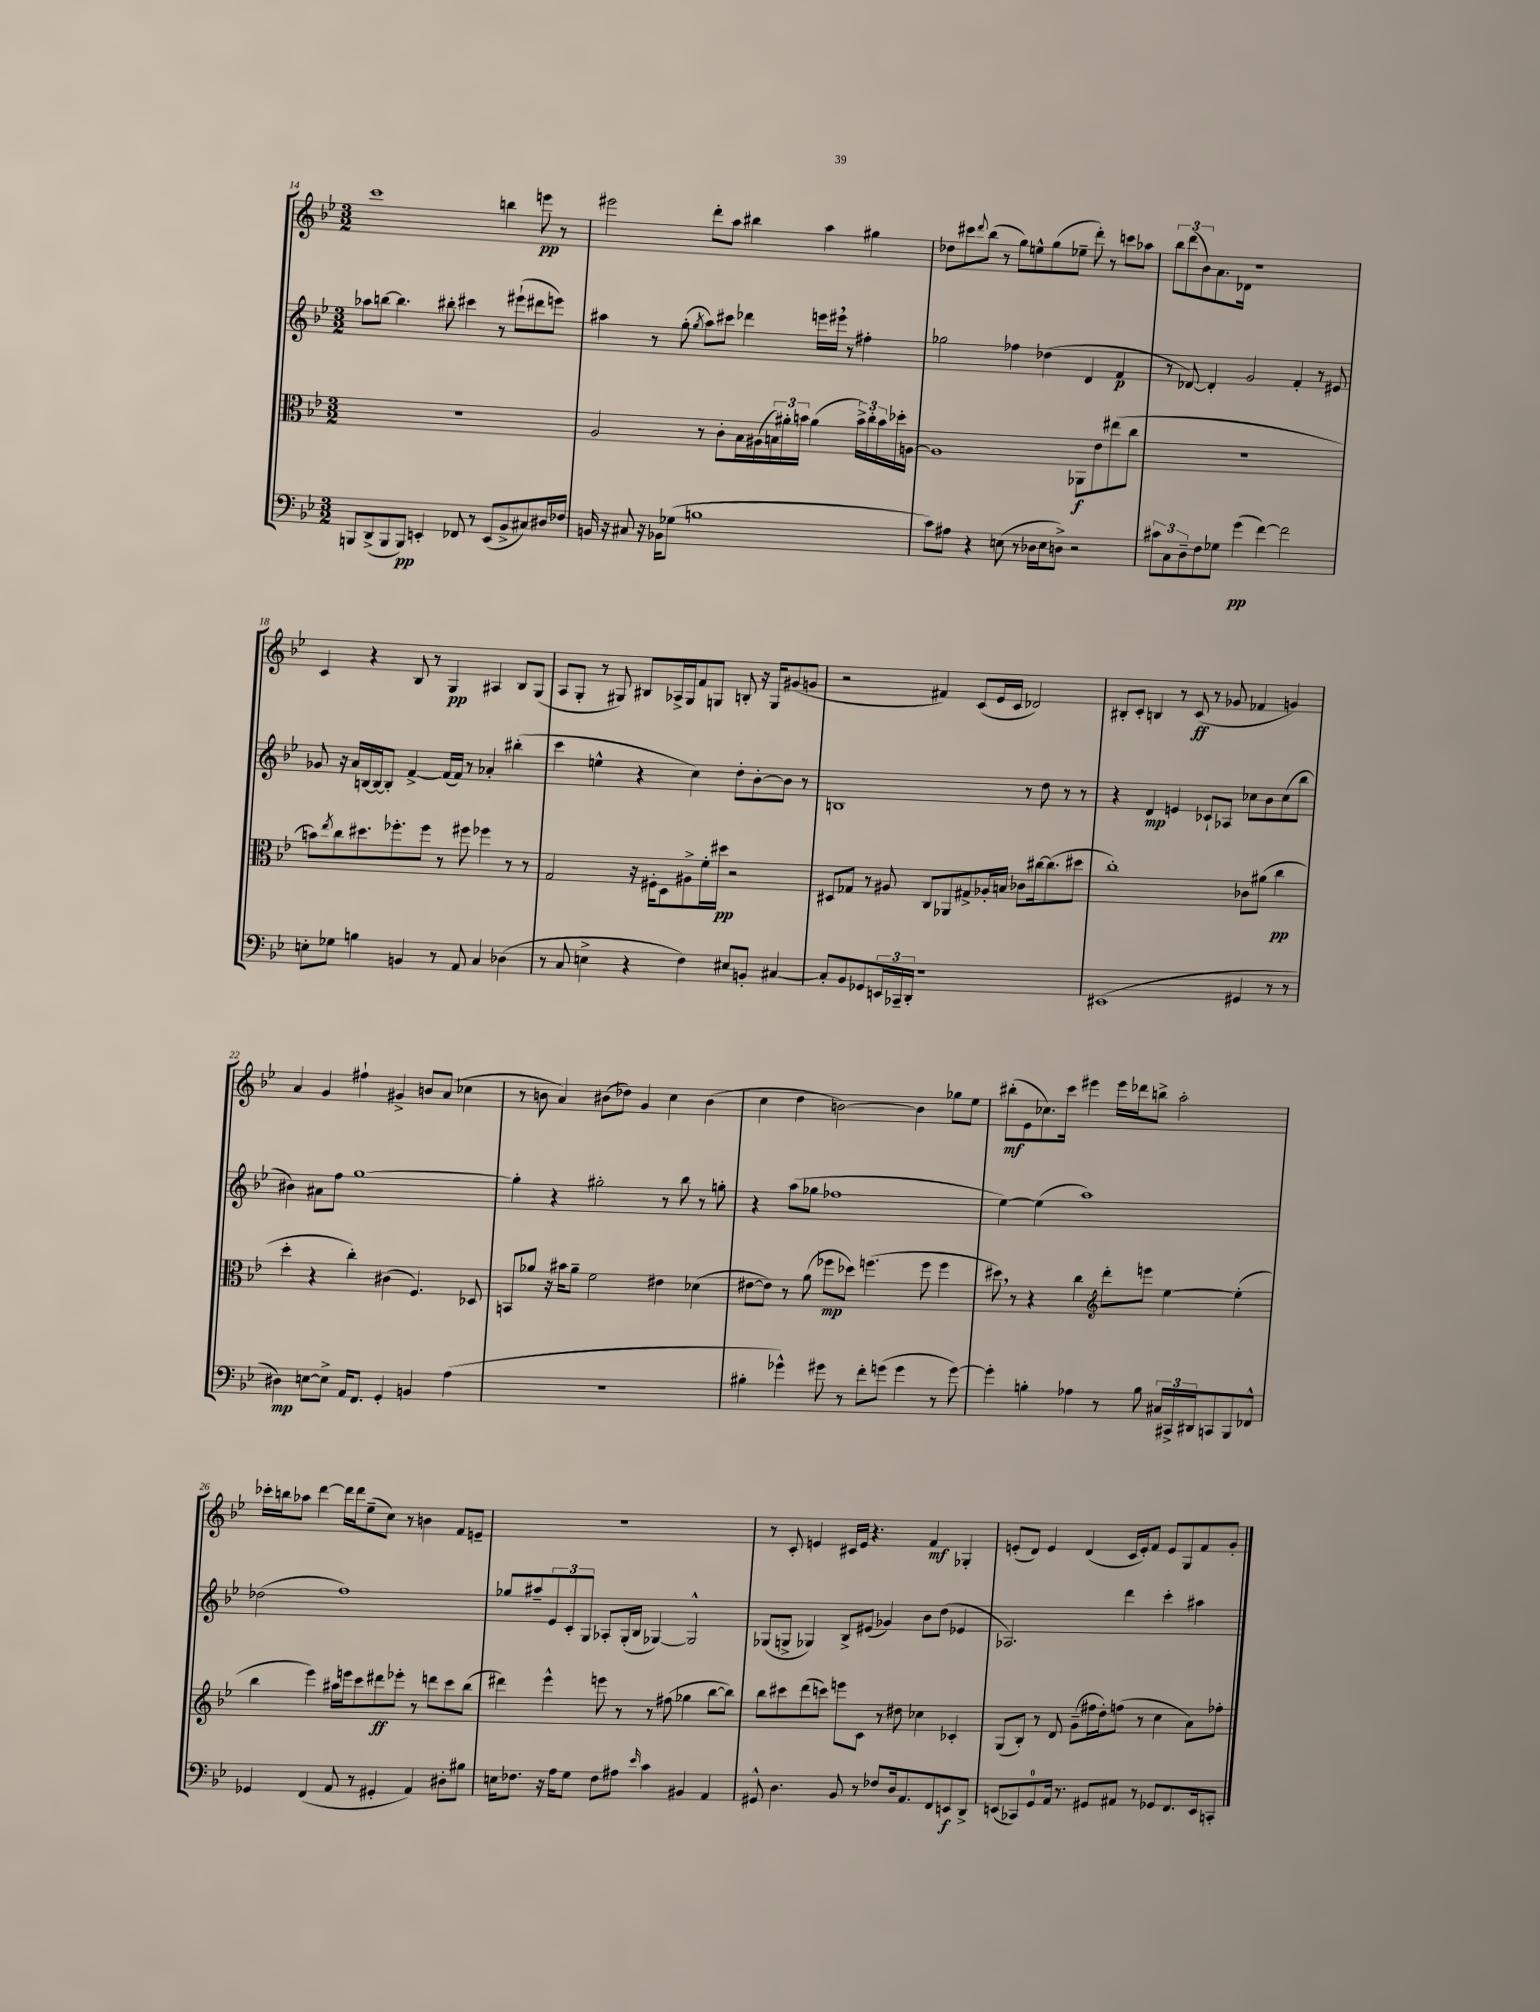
<<
\new StaffGroup <<
\new Staff = "s0" {
    \clef treble \key bes \major \numericTimeSignature \time 3/2
    c'''1 b''4 e'''8\pp r8 |
    eis'''2 d'''8-. a''8 bis''4 a''4 gis''4 |
    des''8 cis'''8 \appoggiatura { d'''8 } bes''8( r8 g''8) e''8-^ g''8( ees''8-- d'''8-.) r8 c'''8 aes''8 |
    \tuplet 3/2 { bes''8 d'''8( bes'8) } a'8. des'16 r1 |
    c'4 r4 bes8 r8 g4\pp ais4 bes8 g8( |
    a8 g8-. r8 gis8) bis8 aes16-> gis16 f'8 g8 b8-. r16 g16 gis'8( g'8 |
    r2 fis'4) c'8( ees'16 c'16 des'2) |
    bis8-. c'8-. b4 r8 c'8\ff( r8 ges'8 fes'4 g'4) |
    a'4 g'4 fis''4-! gis'4-> b'8 a'8( ces''4 |
    r8 b'8 a'4) bis'8( des''8) g'4 c''4 bis'4( |
    c''4 d''4 b'2~) b'4 ges''8 ees''8 |
    bis''8-.\mf( ees'8 ces''8.) c'''16 eis'''4 eis'''16 des'''16 b''8-> a''2-. |
    ces'''16-. b''16 aes''8 d'''4~ d'''16 d'''16 ees''8--( c''8) r8 b'4 f'8 e'8-- |
    R1. |
    r8 c'8-. e'4 cis'16 e'16 r4. f'4\mf ges4-. |
    e'8-.( d'8) e'4 d'4( c'16 e'16-.) f'8 e'8 g8 f'8 g'8-. \bar "|." |
}
\new Staff = "s1" {
    \clef treble \key bes \major \numericTimeSignature \time 3/2
    aes''8 b''8~ b''4. bis''8-. cis'''4 r8 eis'''8-!( dis'''8 e'''8) |
    ais''4 r8 g''8-.( \acciaccatura { g''8 } ais''8) cis'''8 des'''4 e'''16 eis'''16 \breathe r8 fis''4-. |
    ges''2 fes''4 des''4( d'4 f'4\p |
    r8 des'8~) des'4-. g'2 f'4-. r8 eis'8 |
    ges'8 r16 a'16 b16~ b16~ b8-. f'4~-> f'16( f'16) r8 aes'4-. bis''4-.( |
    c'''4 e''4-^ r4 c''4) d''8-. bes'8~-. bes'8 r8 |
    b1 r8 d''8 r8 r8 |
    r4 d'4\mp e'4 ces'8-! aes8 ces''8 bes'8 ces''8( bes''8 |
    bis'4) ais'8 f''8 g''1~ |
    g''4-. r4 gis''2-. r8 bes''8 r8 g''8-. |
    r4 a''8( ges''8 fes''1 |
    ees''4~) ees''4( a''1) |
    des''2( f''1) |
    ges''8 ais''8-- \tuplet 3/2 { ees'8 c'8-. g8 } aes8-. g16-.( bes16 ges4~) ges2-^ |
    ges8( g8-> ges4) bes8-> eis'8( ges'4) bes'8 d''8( ees'4 |
    aes2.) d'''4 c'''4-. ais''4 \bar "|." |
}
\new Staff = "s2" {
    \clef alto \key bes \major \numericTimeSignature \time 3/2
    R1. |
    a2 r8 c'8-. bes16 ais16( \tuplet 3/2 { b16) ais'16-. b'16 } ais'4( \tuplet 3/2 { b'16->) c''16-. b'16 } des''16-. a16~ |
    a1 aes,8\f ees'8 eis''8( c''8 |
    R1. |
    b'8) \acciaccatura { ees''8 } c''8 dis''8. fes''8.-. fes''8 r8 fis''8 fes''4 r8 r8 |
    g2 r16 fis16-. d8 ais8-> f'16-. dis''16\pp r2 |
    dis8 ges8 r8 ais8 c8 aes,8 gis8-> aes16-. b16 ces'8 cis''16~ cis''8.( dis''8 |
    c''1-.) ces'8 ais'8( c''4\pp |
    d''4-. r4 c''4-.) cis'4( f4.) des8 |
    b,8 aes'8 r16 bis'16 aes'8-- f'2 eis'4 des'4( |
    eis'8~ eis'8) r8 a'8( fes''8\mp des''8) f''4.( f''8 f''4 |
    dis''8) \breathe r8 r4 c''4 \clef treble d'''8-. e'''8 ees''4~ ees''4-.( |
    bes''4 ees'''4) ais''16 e'''16 c'''8 dis'''8\ff ees'''8-. r8 d'''8 c'''8 bes''8( |
    dis'''4) ees'''4-^ e'''8 r8 r8 fis''8( ges''4 bes''8~ bes''8) |
    bes''8 cis'''8 d'''8( c'''8) e'''8 c'8 r8 dis''8 ces''4 ces'4-. |
    g8( bes8-.) r8 d'8 g'8--( fis''16 d''16-.) f''8( r8 c''4 a'8) fes''8-. \bar "|." |
}
\new Staff = "s3" {
    \clef bass \key bes \major \numericTimeSignature \time 3/2
    b,,8 d,8->( b,,8 b,,8\pp) e,4-. fes,8 r8 e,8( bes,8-> cis8) dis16 fes16 |
    b,16 r16 cis8 r16 bes,16 ges8( b1 |
    c'8) ais8 r4 e8( r8 des16 e16 d8->) r2 |
    \tuplet 3/2 { cis'8 c8 d8-- } f8 ges8 g'4\pp( f'4~) f'2 |
    e8-. ges8 b4 b,4 r8 a,8 c4 des4( |
    r8 c8 e4-> r4 f4) eis8 b,8-. cis4~ |
    cis8-. bes,8 ges,8 \tuplet 3/2 { e,16 ces,16-- d,16-. } r1 |
    eis,1( gis,4 r8 r8 |
    dis4\mp) e8~ e8-> a,16 f,8. g,4-. b,4 a4( |
    R1. |
    bis4-. ges'4-^) gis'8 r8 f'8-. g'8( g'4 r8 g'8~) |
    g'4-. b4-. aes4 r8 b8 \tuplet 3/2 { cis16 cis,16-> dis,16 } c,8 bes,,8 fes,8-^ |
    ges,4 f,4( a,8 r8 gis,4-. a,4) dis8-. bis8 |
    e16 fes8. r16 a16 g8 fes8 ais8 \grace { ees'16 } c'4 bis,4 a,4 |
    gis,8-^ d4. bes,8 r8 fes8 d16 a,8. f,8 e,8\f d,8-> |
    e,8( ces,8) g,8-0 a,16 r8. gis,8 ais,8 r8 ges,8 f,8. e,16 c,8-. \bar "|." |
}
>>
>>
\layout { \context { \Score currentBarNumber = #14 } }
